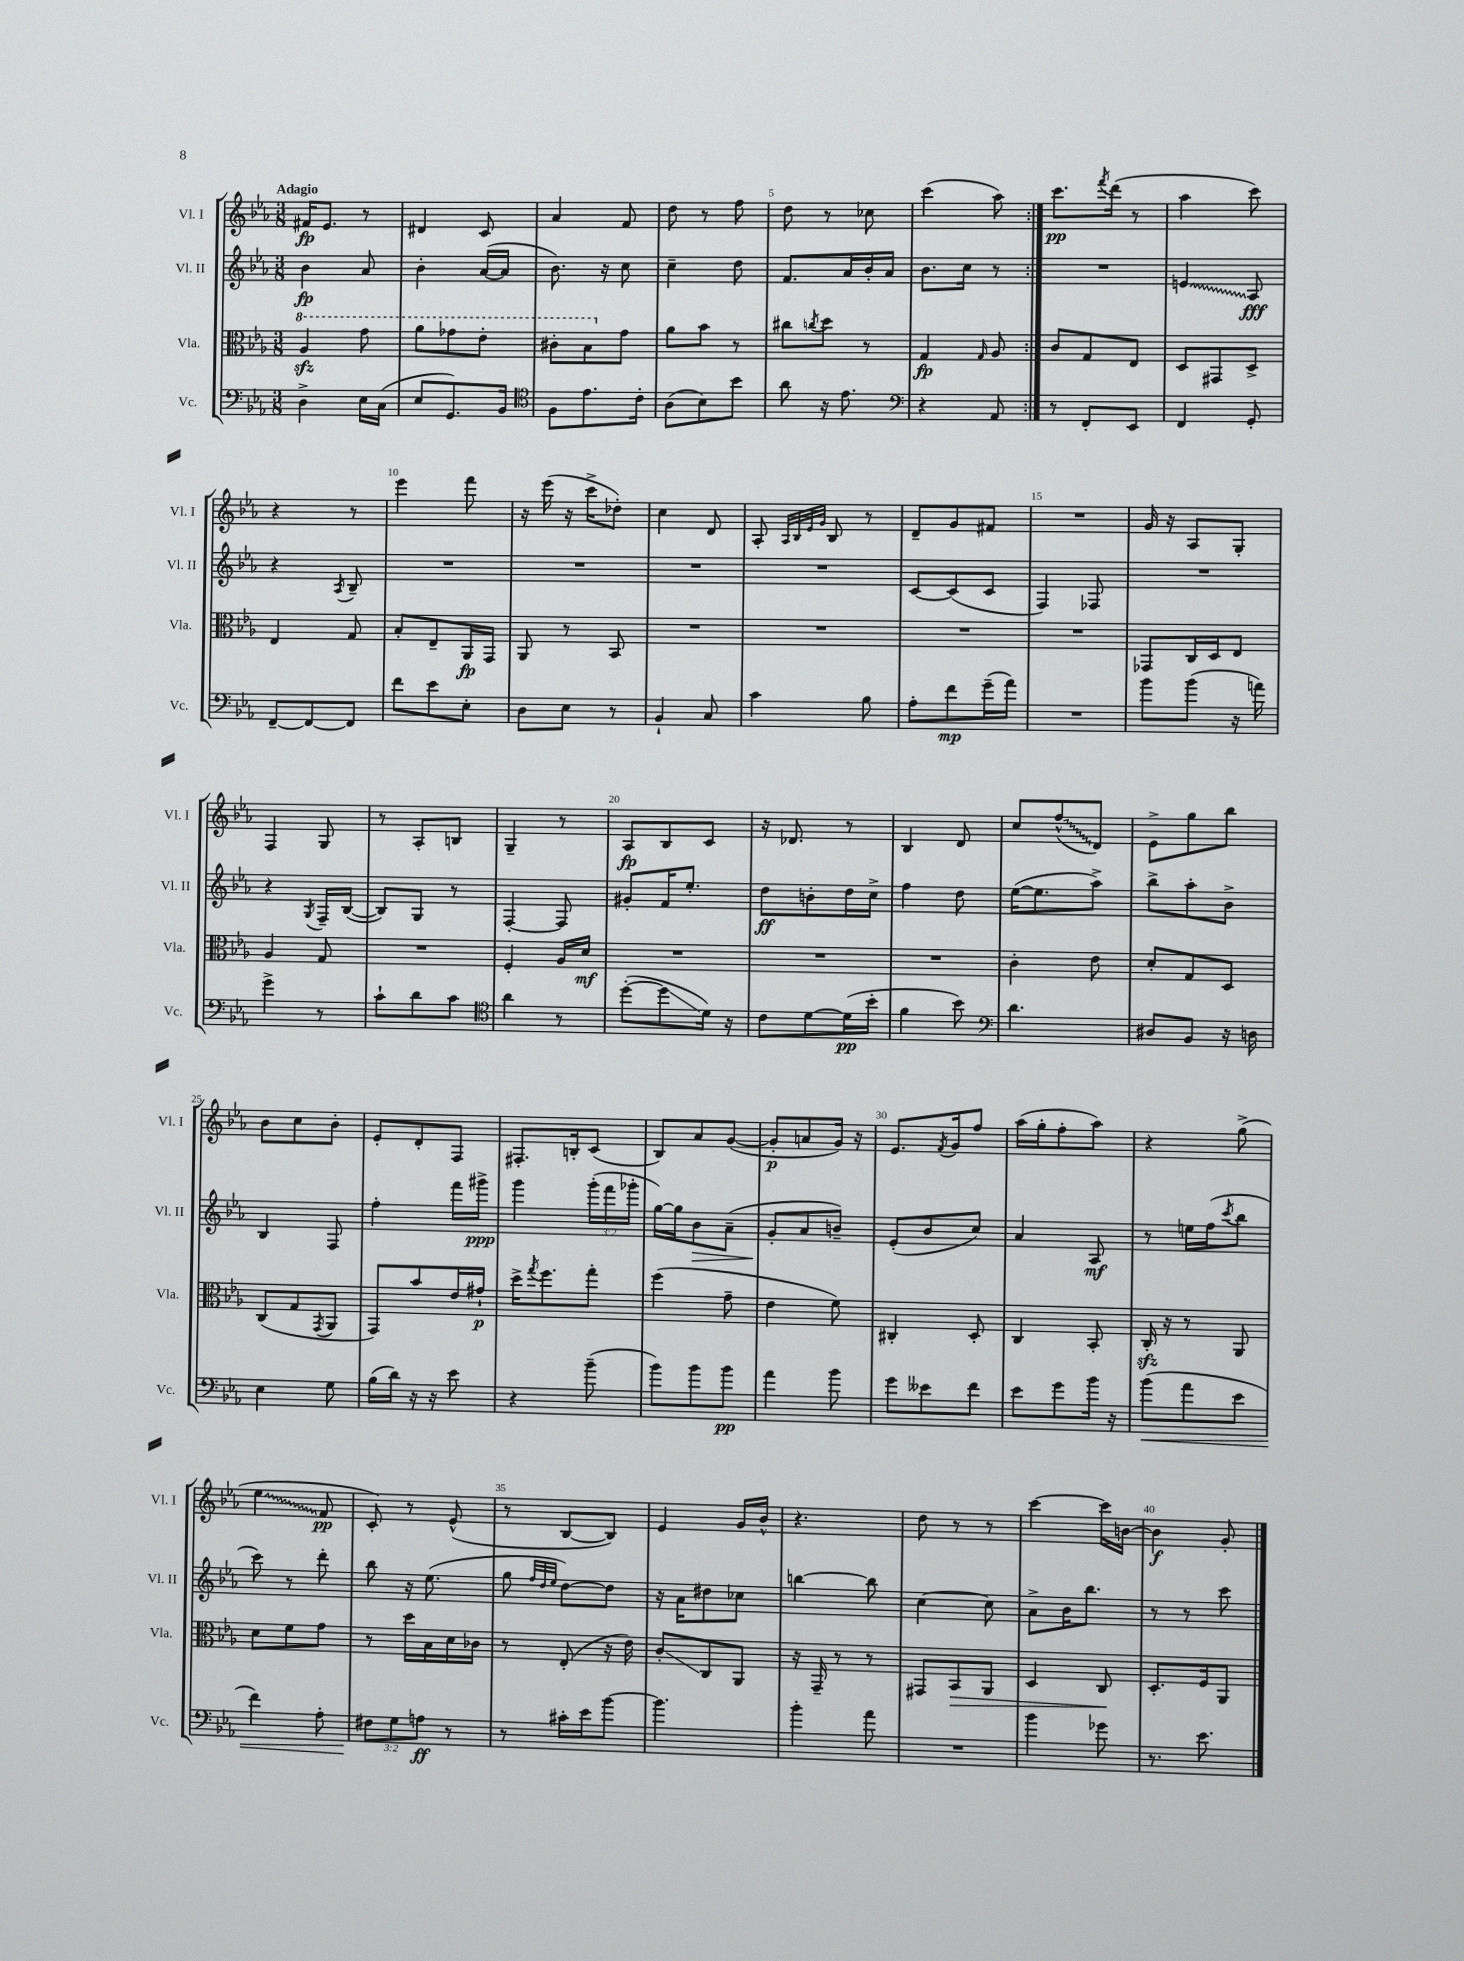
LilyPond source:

<<
\new StaffGroup <<
\new Staff = "s0" \with { instrumentName = "Vl. I" shortInstrumentName = "Vl. I" } {
    \clef treble \key ees \major \numericTimeSignature \time 3/8 \tempo "Adagio"
    \repeat volta 2 { fis'16\fp ees'8. r8 |
    dis'4 c'8 |
    aes'4 f'8 |
    d''8 r8 f''8 |
    d''8 r8 ces''8 |
    c'''4( aes''8) | }
    c'''8.\pp \acciaccatura { f'''8 } d'''16( r8 |
    aes''4 c'''8) |
    r4 r8 |
    ees'''4 f'''8 |
    r16 ees'''16( r16 c'''16-> des''8-.) |
    c''4 d'8 |
    aes8-. \grace { aes32 bes32 ees'32 g'32 } bes8 r8 |
    d'8-- g'8 fis'8 |
    R4. |
    g'16 r16 aes8 g8-. |
    f4 g8 |
    r8 aes8-. b8 |
    g4-- r8 |
    aes8\fp bes8 c'8 |
    r16 des'8. r8 |
    bes4 d'8 |
    c''8 \once \override Glissando.style = #'zigzag f''8-^\glissando( d'8) |
    ees'8-> g''8 bes''8 |
    bes'8 c''8 bes'8-. |
    ees'8-. d'8-. f8 |
    fis8.-. b16-. c'8( |
    bes8) aes'8 g'8~( |
    g'8-.\p a'8 g'16) r16 |
    ees'8. \acciaccatura { f'8 } g'16 f''8 |
    aes''16( g''16-. f''8-. aes''8) |
    r4 g''8->( |
    \once \override Glissando.style = #'zigzag ees''4\glissando f'8\pp |
    c'8-.) r8 ees'8-^( |
    r8 bes8~ bes8) |
    ees'4 g'16 bes'16-^ |
    r4. |
    d''8 r8 r8 |
    c'''4~ c'''16 b'16~ |
    b'4\f g'8-. \bar "|." |
}
\new Staff = "s1" \with { instrumentName = "Vl. II" shortInstrumentName = "Vl. II" } {
    \clef treble \key ees \major \numericTimeSignature \time 3/8 \override Staff.TupletNumber.text = #tuplet-number::calc-fraction-text
    \repeat volta 2 { bes'4\fp aes'8 |
    bes'4-. aes'16~( aes'16 |
    bes'8.) r16 c''8 |
    c''4-- d''8 |
    f'8. aes'16 bes'16-. aes'16 |
    bes'8. c''16 r8 | }
    R4. |
    \once \override Glissando.style = #'zigzag e'4\glissando aes8\fff |
    r4 \acciaccatura { aes8 } bes8-- |
    R4. |
    R4. |
    R4. |
    R4. |
    c'8~ c'8( c'8 |
    f4) fes8 |
    R4. |
    r4 \acciaccatura { g8 } f16-- bes16~( |
    bes8) g8 r8 |
    f4~-. f8 |
    gis'8-. f'16 ees''8.-. |
    d''8\ff b'8-. d''16 c''16-> |
    f''4 d''8 |
    ees''16~( ees''8. aes''8->) |
    bes''8-> aes''8-. bes'8-> |
    bes4 f8 |
    f''4-. f'''16 gis'''16->\ppp |
    g'''4 \tuplet 3/2 { g'''16-.( f'''16 ges'''16-. } |
    g''16~) g''16 bes'8\> aes'8--( |
    g'8-.\! aes'8 b'8--) |
    ees'8-.( bes'8 c''8) |
    aes'4 aes8\mf |
    r8 e''16 f''16( \acciaccatura { c'''8 } bes''8 |
    c'''8) r8 d'''8-. |
    bes''8 r16 ees''8.( |
    g''8 \grace { f''32 d''32 ees''32 } d''8~) d''8 |
    r16 aes'16 dis''8 ces''8 |
    b''4~ b''8 |
    c''4~ c''8 |
    aes'8-> bes'16 bes''8. |
    r8 r8 c'''8 \bar "|." |
}
\new Staff = "s2" \with { instrumentName = "Vla." shortInstrumentName = "Vla." } {
    \clef alto \key ees \major \numericTimeSignature \time 3/8
    \repeat volta 2 { \ottava #1 aes'4\sfz g''8 |
    aes''8 ges''8 ees''8-. |
    cis''8-. bes'8 \ottava #0 g'8 |
    aes'8 bes'8 r8 |
    cis''8 \acciaccatura { c''8 } d''8 r8 |
    g4\fp \grace { g16 } aes8 | }
    c'8 g8 ees8 |
    d8 gis,8 d8-> |
    ees4 g8 |
    bes8-. ees8-- aes,16\fp g,16 |
    aes,8 r8 bes,8 |
    R4. |
    R4. |
    R4. |
    R4. |
    ges,8 c16 d16 ees8 |
    aes4 g8 |
    R4. |
    f4-. aes16 d'16\mf |
    R4. |
    R4. |
    R4. |
    c'4-. ees'8 |
    d'8-. g8 d8 |
    c8( g8 \acciaccatura { g,8 } aes,8 |
    g,8) bes'8 ees'16 gis'16-!\p |
    d''16-> \acciaccatura { g''8 } f''8. g''8-. |
    f''4( g'8-- |
    ees'4 f'8) |
    cis4-. d8-. |
    c4 bes,8-. |
    c16-.\sfz r16 r8 aes,8 |
    d'8 f'8 g'8 |
    r8 d''16 bes16 d'16 ces'16 |
    r8 ees8-.( r16 ees'16) |
    c'8-.\glissando c8 aes,8 |
    r16 g,16-- r8 r8 |
    gis,8 bes,8\> aes,8 |
    d4 c8\! |
    d8.-. f16 aes,8 \bar "|." |
}
\new Staff = "s3" \with { instrumentName = "Vc." shortInstrumentName = "Vc." } {
    \clef bass \key ees \major \numericTimeSignature \time 3/8 \override Staff.TupletNumber.text = #tuplet-number::calc-fraction-text
    \repeat volta 2 { d4-> ees16 c16( |
    ees8 g,8.) bes,16 |
    \clef tenor f8 ees'8. c'16-. |
    aes8( bes8) bes'8 |
    aes'8 r16 ees'8. |
    \clef bass r4 aes,8 | }
    r8 f,8-. ees,8 |
    f,4 g,8-. |
    f,8~-- f,8~ f,8 |
    f'8 ees'8 ees8-. |
    d8 ees8 r8 |
    bes,4-! c8 |
    c'4 bes8 |
    aes8-. f'8\mp g'16--( aes'16) |
    R4. |
    bes'8 bes'8( r16 a'16) |
    g'4-> r8 |
    c'8-! d'8 c'8 |
    \clef tenor aes'4 r8 |
    d''8~-.( d''8\glissando d'16) r16 |
    c'8 d'8~ d'16\pp( bes'16-. |
    f'4 bes'8) |
    \clef bass d'4. |
    dis8 bes,8 r16 d16 |
    ees4 g8 |
    bes16( d'16) r16 r16 ees'8 |
    r4 bes'8--( |
    bes'8) bes'8 bes'8\pp |
    aes'4 bes'8 |
    g'8 eeses'8 f'8 |
    ees'8 g'8 bes'16 r16 |
    bes'8\<( aes'8 ees'8 |
    f'4) aes8-. |
    \tuplet 3/2 { fis8\! g8 a8\ff } r8 |
    r8 cis'16-. ees'16 bes'8~ |
    bes'4. |
    bes'4-. aes'8 |
    R4. |
    bes'4 ges'8 |
    r8. ees'8. \bar "|." |
}
>>
>>
\layout { \context { \Score \override BarNumber.break-visibility = ##(#f #t #t) barNumberVisibility = #(every-nth-bar-number-visible 5) } }
